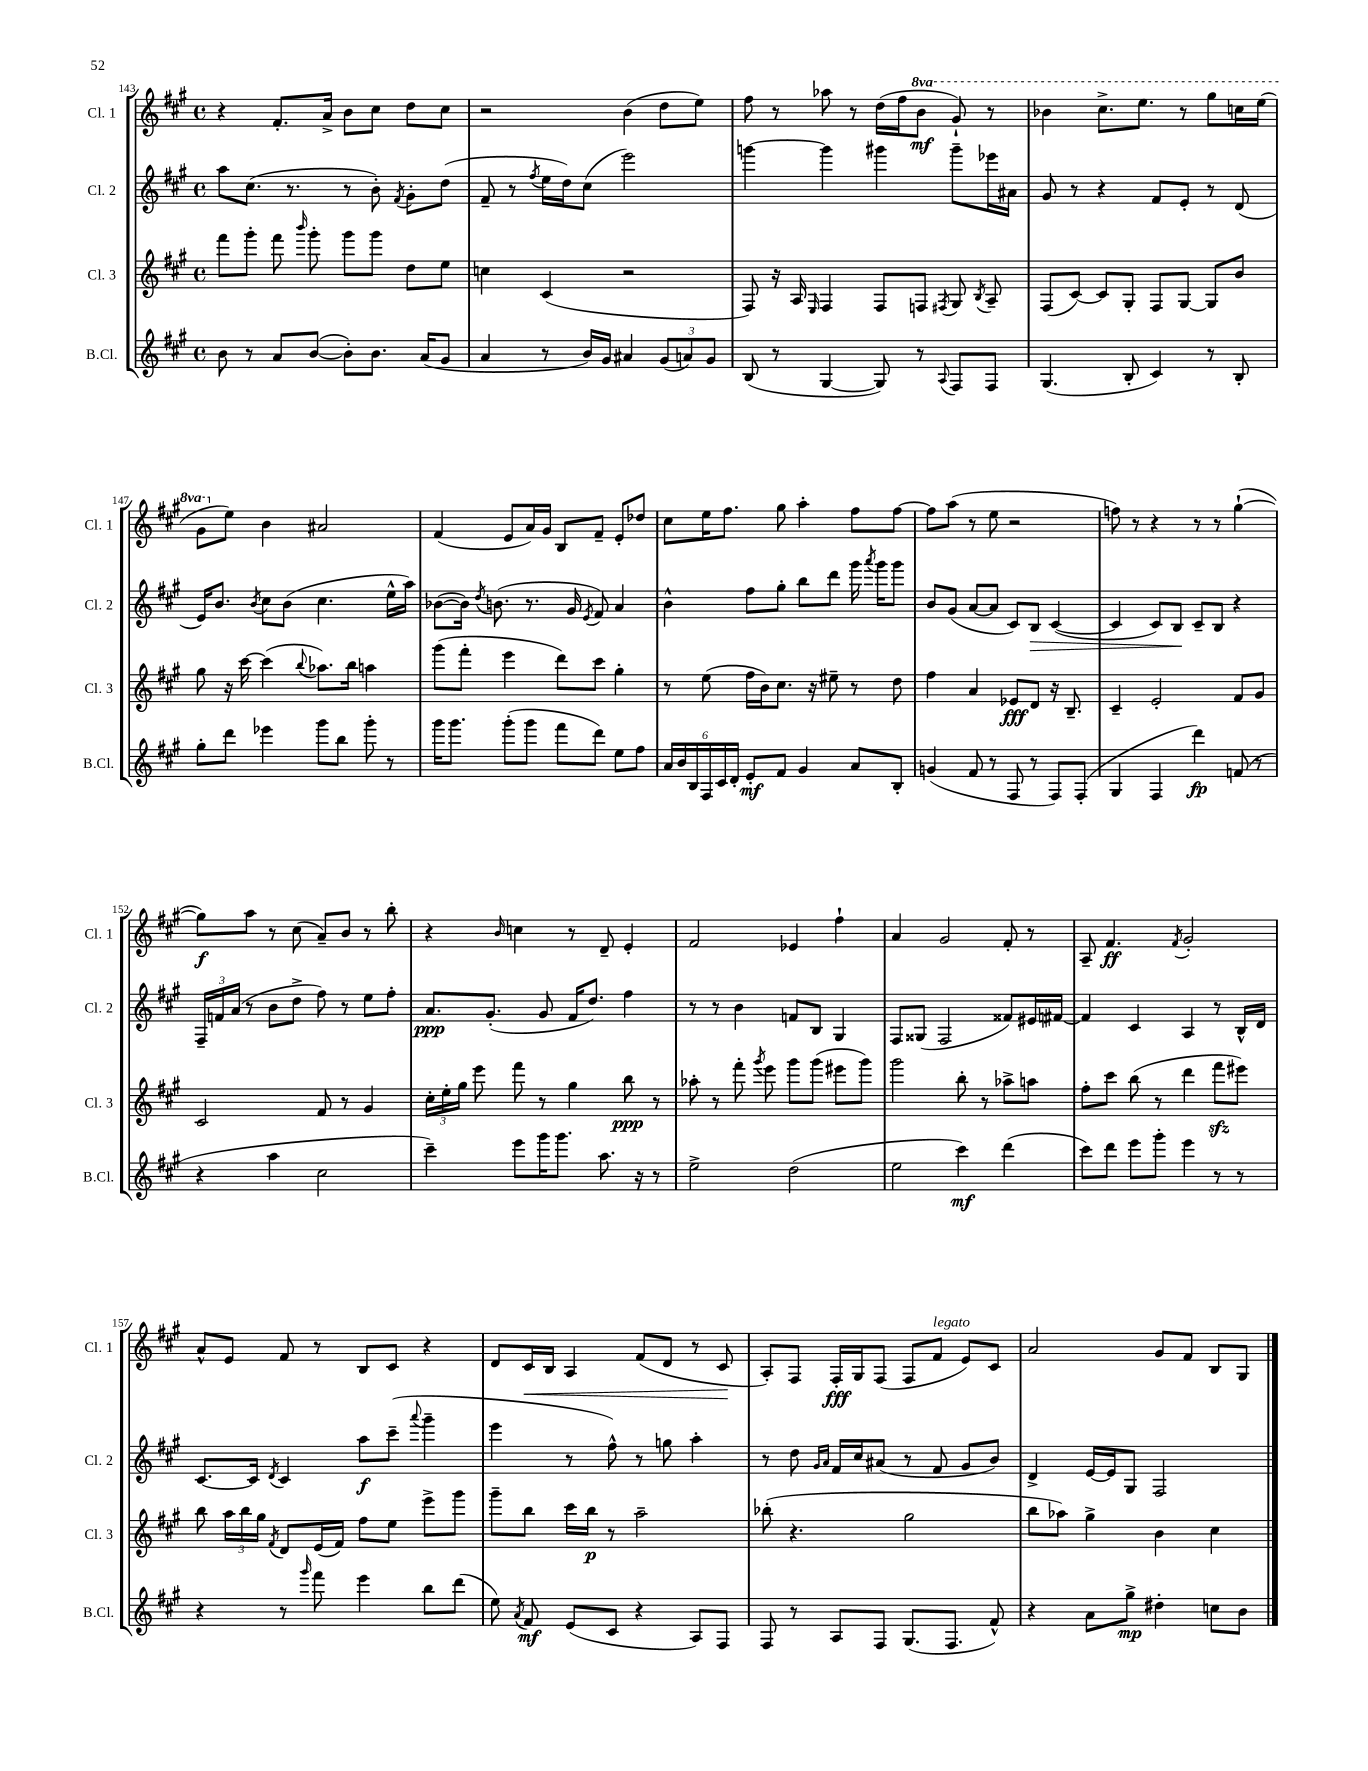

**kern	**dynam	**kern	**dynam	**kern	**dynam	**kern	**dynam
*part4	*part4	*part3	*part3	*part2	*part2	*part1	*part1
*staff4	*staff4	*staff3	*staff3	*staff2	*staff2	*staff1	*staff1
*I"B.Cl.	*	*I"Cl. 3	*	*I"Cl. 2	*	*I"Cl. 1	*
*I'B.Cl.	*	*I'Cl. 3	*	*I'Cl. 2	*	*I'Cl. 1	*
*clefG2	*	*clefG2	*	*clefG2	*	*clefG2	*
*k[f#c#g#]	*	*k[f#c#g#]	*	*k[f#c#g#]	*	*k[f#c#g#]	*
*M4/4	*	*M4/4	*	*M4/4	*	*M4/4	*
*met(c)	*	*met(c)	*	*met(c)	*	*met(c)	*
=143	=143	=143	=143	=143	=143	=143	=143
8b\	.	8fff#\L	.	8aa\L	.	4r	.
8r	.	8ggg#'\J	.	(8.cc#\J	.	.	.
8a/L	.	8fff#\	.	.	.	8.f#'/L	.
.	.	.	.	8.r	.	.	.
.	.	16qqbbb/	.	.	.	.	.
([8b/J	.	8ggg#'\	.	.	.	.	.
.	.	.	.	.	.	16a^/Jk	.
8b'\L])	.	8ggg#\L	.	8r	.	8b\L	.
8.b\J	.	8ggg#\J	.	8b'\)	.	8cc#\J	.
.	.	.	.	8qf#/	.	.	.
.	.	8dd\L	.	8g#'\L	.	8dd\L	.
(16a/KL	.	.	.	.	.	.	.
8g#/J	.	8ee\J	.	(8dd\J	.	8cc#\J	.
=144	=144	=144	=144	=144	=144	=144	=144
4a/	.	4ccn\	.	8f#~/	.	2r	.
.	.	.	.	8r	.	.	.
.	.	.	.	8qff#/	.	.	.
8r	.	(4c#/	.	16ee\LL	.	.	.
.	.	.	.	16dd\J)	.	.	.
16b/LL)	.	.	.	(8cc#\J	.	.	.
16g#/JJ	.	.	.	.	.	.	.
4a#X/	.	2r	.	2eee\)	.	(4b\	.
(12g#/L	.	.	.	.	.	8dd\L	.
12an/)	.	.	.	.	.	.	.
.	.	.	.	.	.	8ee\J)	.
12g#/J	.	.	.	.	.	.	.
=145	=145	=145	=145	=145	=145	=145	=145
(8B/	.	8F#/)	.	[4gggn\	.	8ff#\	.
8r	.	16r	.	.	.	8r	.
.	.	16A/	.	.	.	.	.
.	.	16qqE/	.	.	.	.	.
[4G#/	.	4F#/	.	4ggg\]	.	8aa-X\	.
.	.	.	.	.	.	8r	.
8G#/])	.	8F#/L	.	4ggg#X\	.	(16dd\LL	.
.	.	.	.	.	.	16ff#\J	.
*	*	*	*	*	*	*8va	*
8r	.	8Fn/J	.	.	.	8bb\J	mf
8qqA/	.	8qF#X/	.	.	.	.	.
8F#/L	.	8G#/	.	8ggg#~\L	.	8gg#`/)	.
.	.	8qB/	.	.	.	.	.
8F#/J	.	8A~/	.	16eee-X\L	.	8r	.
.	.	.	.	16a#X\JJ	.	.	.
=146	=146	=146	=146	=146	=146	=146	=146
(4.G#/	.	(8F#/L	.	8g#/	.	4bb-X\	.
.	.	[8c#/J)	.	8r	.	.	.
.	.	8c#/L]	.	4r	.	8.ccc#^\L	.
8B'/	.	8G#'/J	.	.	.	.	.
.	.	.	.	.	.	8.eee\J	.
4c#/)	.	8F#/L	.	8f#/L	.	.	.
.	.	[8G#/J	.	8e'/J	.	8r	.
8r	.	8G#/L]	.	8r	.	8ggg#\L	.
8B'/	.	8b/J	.	(8d/	.	16cccn\L	.
.	.	.	.	.	.	(16eee\JJ	.
!!LO:LB:g=z
=147	=147	=147	=147	=147	=147	=147	=147
8gg#'\L	.	8gg#\	.	16e/KL)	.	8gg#\L	.
.	.	.	.	8.b/J	.	.	.
*	*	*	*	*	*	*X8va	*
8ddd\J	.	16r	.	.	.	8ee\J)	.
.	.	[16ccc#\	.	.	.	.	.
.	.	.	.	8qb/	.	.	.
4eee-X\	.	(4ccc#\]	.	8cc#\L	.	4b\	.
.	.	.	.	(8b\J	.	.	.
.	.	8qqbb/	.	.	.	.	.
8ggg#\L	.	8.aa-X\L)	.	4.cc#\	.	2a#X/	.
8bb\J	.	.	.	.	.	.	.
.	.	16bb\Jk	.	.	.	.	.
8ggg#'\	.	4aan\	.	.	.	.	.
8r	.	.	.	16ee^^\LL	.	.	.
.	.	.	.	16aa\JJ)	.	.	.
=148	=148	=148	=148	=148	=148	=148	=148
16ggg#\KL	.	(8ggg#\L	.	([8b-X\L	.	(4f#/	.
8.ggg#\J	.	.	.	.	.	.	.
.	.	8fff#'\J	.	16b-\Jk])	.	.	.
.	.	.	.	8qdd/	.	.	.
.	.	.	.	(8.bn\	.	.	.
(8ggg#'\L	.	4eee\	.	.	.	8e/L	.
8ggg#\J	.	.	.	8.r	.	16a/L)	.
.	.	.	.	.	.	16g#/JJ	.
8fff#\L	.	8ddd\L)	.	.	.	8B/L	.
.	.	.	.	16g#/	.	.	.
.	.	.	.	8qe/	.	.	.
8ddd\J)	.	8ccc#\J	.	8f#/)	.	8f#~/J	.
8ee\L	.	4gg#'\	.	4a/	.	8e'/L	.
8ff#\J	.	.	.	.	.	8dd-X/J	.
=149	=149	=149	=149	=149	=149	=149	=149
24a/LL	.	8r	.	4b^^\	.	8cc#\L	.
24b/	.	.	.	.	.	.	.
24B/	.	.	.	.	.	.	.
24F#/	.	(8ee\	.	.	.	16ee\K	.
24c#/	.	.	.	.	.	.	.
.	.	.	.	.	.	8.ff#\J	.
24d'/JJ	.	.	.	.	.	.	.
8e'/L	mf	16ff#\LL	.	8ff#\L	.	.	.
.	.	16b\J)	.	.	.	.	.
8f#/J	.	8.cc#\J	.	8gg#'\J	.	8gg#\	.
4g#/	.	.	.	8bb\L	.	4aa'\	.
.	.	16r	.	.	.	.	.
.	.	8ee#X~\	.	8ddd\J	.	.	.
8a/L	.	8r	.	16ggg#\	.	8ff#\L	.
.	.	.	.	8qaaa/	.	.	.
.	.	.	.	16ggg#\KL	.	.	.
8B'/J	.	8dd\	.	8ggg#\J	.	[8ff#\J	.
=150	=150	=150	=150	=150	=150	=150	=150
(4gn/	.	4ff#\	.	8b/L	.	8ff#\L]	.
.	.	.	.	(8g#/J	.	(8aa\J	.
8f#/	.	4a/	.	[8a/L	.	8r	.
8r	.	.	.	8a/J]	.	8ee\	.
8F#/	.	8e-X/L	fff	8c#/L)	.	2r	.
!	!	!	!	!	!LO:HP:b	!	!
8r	.	8d/J	.	8B/J	>	.	.
8F#/L)	.	16r	.	([4c#/	.	.	.
.	.	8.B~/	.	.	.	.	.
(8F#'/J	.	.	.	.	.	.	.
=151	=151	=151	=151	=151	=151	=151	=151
4G#/	.	4c#~/	.	4c#/]	.	8ffn\)	.
.	.	.	.	.	.	8r	.
4F#/	.	2e'/	.	8c#/L)	.	4r	.
.	.	.	.	8B/J	.	.	.
4ddd\)	fp	.	.	8c#~/L	]	8r	.
.	.	.	.	8B/J	.	8r	.
(8fn/	.	8f#/L	.	4r	.	([4gg#`\	.
8r	.	8g#/J	.	.	.	.	.
!!LO:LB:g=z
=152	=152	=152	=152	=152	=152	=152	=152
4r	.	2c#/	.	24F#~/LL	.	8gg#\L])	f
.	.	.	.	24fn/	.	.	.
.	.	.	.	(24a/JJ	.	.	.
.	.	.	.	8r	.	8aa\J	.
4aa\	.	.	.	8b\L	.	8r	.
.	.	.	.	8dd^\J	.	(8cc#\	.
2cc#\	.	8f#/	.	8ff#\)	.	8a~/L)	.
.	.	8r	.	8r	.	8b/J	.
.	.	4g#/	.	8ee\L	.	8r	.
.	.	.	.	8ff#'\J	.	8bb'\	.
=153	=153	=153	=153	=153	=153	=153	=153
4ccc#~\)	.	24cc#'\LL	.	8.a/L	ppp	4r	.
.	.	24ee'\	.	.	.	.	.
.	.	24gg#\JJ	.	.	.	.	.
.	.	8eee\	.	.	.	.	.
.	.	.	.	(8.g#'/J	.	.	.
.	.	.	.	.	.	16qqb/	.
8eee\L	.	8fff#\	.	.	.	4ccn\	.
16ggg#\K	.	8r	.	8g#/	.	.	.
8.ggg#\J	.	.	.	.	.	.	.
.	.	4gg#\	.	16f#/KL	.	8r	.
.	.	.	.	8.dd/J)	.	.	.
8.aa\	.	.	.	.	.	8d~/	.
.	.	8bb\	ppp	4ff#\	.	4e'/	.
16r	.	.	.	.	.	.	.
8r	.	8r	.	.	.	.	.
=154	=154	=154	=154	=154	=154	=154	=154
2ee^\	.	8aa-X'\	.	8r	.	2f#/	.
.	.	8r	.	8r	.	.	.
.	.	8fff#'\	.	4b\	.	.	.
.	.	8qggg#/	.	.	.	.	.
.	.	8eee\	.	.	.	.	.
(2dd\	.	8ggg#\L	.	8fn/L	.	4e-X/	.
.	.	(8ggg#\J	.	8B/J	.	.	.
.	.	8eee#X\L	.	4G#/	.	4ff#`\	.
.	.	8ggg#\J)	.	.	.	.	.
=155	=155	=155	=155	=155	=155	=155	=155
2ee\	.	2ggg#\	.	8F#/L	.	4a/	.
.	.	.	.	(8G##X/J	.	.	.
.	.	.	.	2F#/	.	2g#/	.
4ccc#\)	mf	8bb'\	.	.	.	.	.
.	.	8r	.	.	.	.	.
(4ddd\	.	8aa-X^\L	.	8f##X/L)	.	8f#'/	.
.	.	8aan\J	.	16e#X/L	.	8r	.
.	.	.	.	[16f#X/JJ	.	.	.
=156	=156	=156	=156	=156	=156	=156	=156
8ccc#\L)	.	8ff#'\L	.	4f#/]	.	8A~/	.
8ddd\J	.	8ccc#\J	.	.	.	4.f#/	ff
8eee\L	.	(8bb\	.	4c#/	.	.	.
8ggg#'\J	.	8r	.	.	.	.	.
.	.	.	.	.	.	8qf#/	.
4eee\	.	4ddd\	.	4A/	.	2g#'/	.
8r	.	8fff#zz\L	.	8r	.	.	.
8r	.	8eee#X\J)	.	16B^^/LL	.	.	.
.	.	.	.	16d/JJ	.	.	.
!!LO:LB:g=z
=157	=157	=157	=157	=157	=157	=157	=157
4r	.	8bb\	.	[8.c#/L	.	8a^^/L	.
.	.	24aa\LL	.	.	.	8e/J	.
.	.	24bb\	.	.	.	.	.
.	.	.	.	16c#/Jk]	.	.	.
.	.	24gg#\JJ	.	.	.	.	.
.	.	8qf#/	.	8qd/	.	.	.
8r	.	8d/L	.	4c#/	.	8f#/	.
16qqggg#/	.	.	.	.	.	.	.
8fff#\	.	(16e/L	.	.	.	8r	.
.	.	16f#/JJ)	.	.	.	.	.
4eee\	.	8ff#\L	.	8aa\L	f	8B/L	.
.	.	8ee\J	.	(8ccc#~\J	.	8c#/J	.
.	.	.	.	8qqaaa/	.	.	.
8bb\L	.	8eee^\L	.	4ggg#~\	.	4r	.
(8ddd\J	.	8ggg#\J	.	.	.	.	.
=158	=158	=158	=158	=158	=158	=158	=158
8ee\)	.	8ggg#~\L	.	4eee\	.	8d/L	.
8qa/	.	.	.	.	.	.	.
!	!	!	!	!	!	!	!LO:HP:b
8f#/	mf	8bb\J	.	.	.	16c#/L	<
.	.	.	.	.	.	16B/JJ	.
(8e/L	.	16ccc#\LL	.	8r	.	4A/	.
.	.	16bb\JJ	p	.	.	.	.
8c#/J	.	8r	.	8ff#^^\)	.	.	.
4r	.	2aa~\	.	8r	.	(8f#/L	.
.	.	.	.	8ggn\	.	8d/J	.
8A/L)	.	.	.	4aa'\	.	8r	.
8F#/J	.	.	.	.	.	8c#/	.
.	.	.	.	.	.	.	[
=159	=159	=159	=159	=159	=159	=159	=159
8F#/	.	(8bb-X'\	.	8r	.	8A'/L)	.
8r	.	4.r	.	8dd\	.	8F#/J	.
.	.	.	.	16qqg#/LL	.	.	.
.	.	.	.	16qqa/JJ	.	.	.
8A/L	.	.	.	16f#/LL	.	16F#'/LL	fff
.	.	.	.	16cc#/J	.	16G#/J	.
8F#/J	.	.	.	(8a#X/J	.	(8F#/J	.
(8.G#/L	.	2gg#\	.	8r	.	8F#/L	.
!	!	!	!	!	!	!LO:TX:a:i:t=legato	!
.	.	.	.	8f#/	.	8f#/J	.
8.F#/J	.	.	.	.	.	.	.
.	.	.	.	8g#/L	.	8e/L)	.
8f#^^/)	.	.	.	8b/J)	.	8c#/J	.
=160	=160	=160	=160	=160	=160	=160	=160
4r	.	8bb\L	.	4d^/	.	2a/	.
.	.	8aa-X\J)	.	.	.	.	.
8a\L	.	4gg#^\	.	[16e/LL	.	.	.
.	.	.	.	16e/J]	.	.	.
8gg#^\J	mp	.	.	8G#/J	.	.	.
4dd#X'\	.	4b\	.	2F#/	.	8g#/L	.
.	.	.	.	.	.	8f#/J	.
8ccn\L	.	4cc#\	.	.	.	8B/L	.
8b\J	.	.	.	.	.	8G#/J	.
==	==	==	==	==	==	==	==
*-	*-	*-	*-	*-	*-	*-	*-
